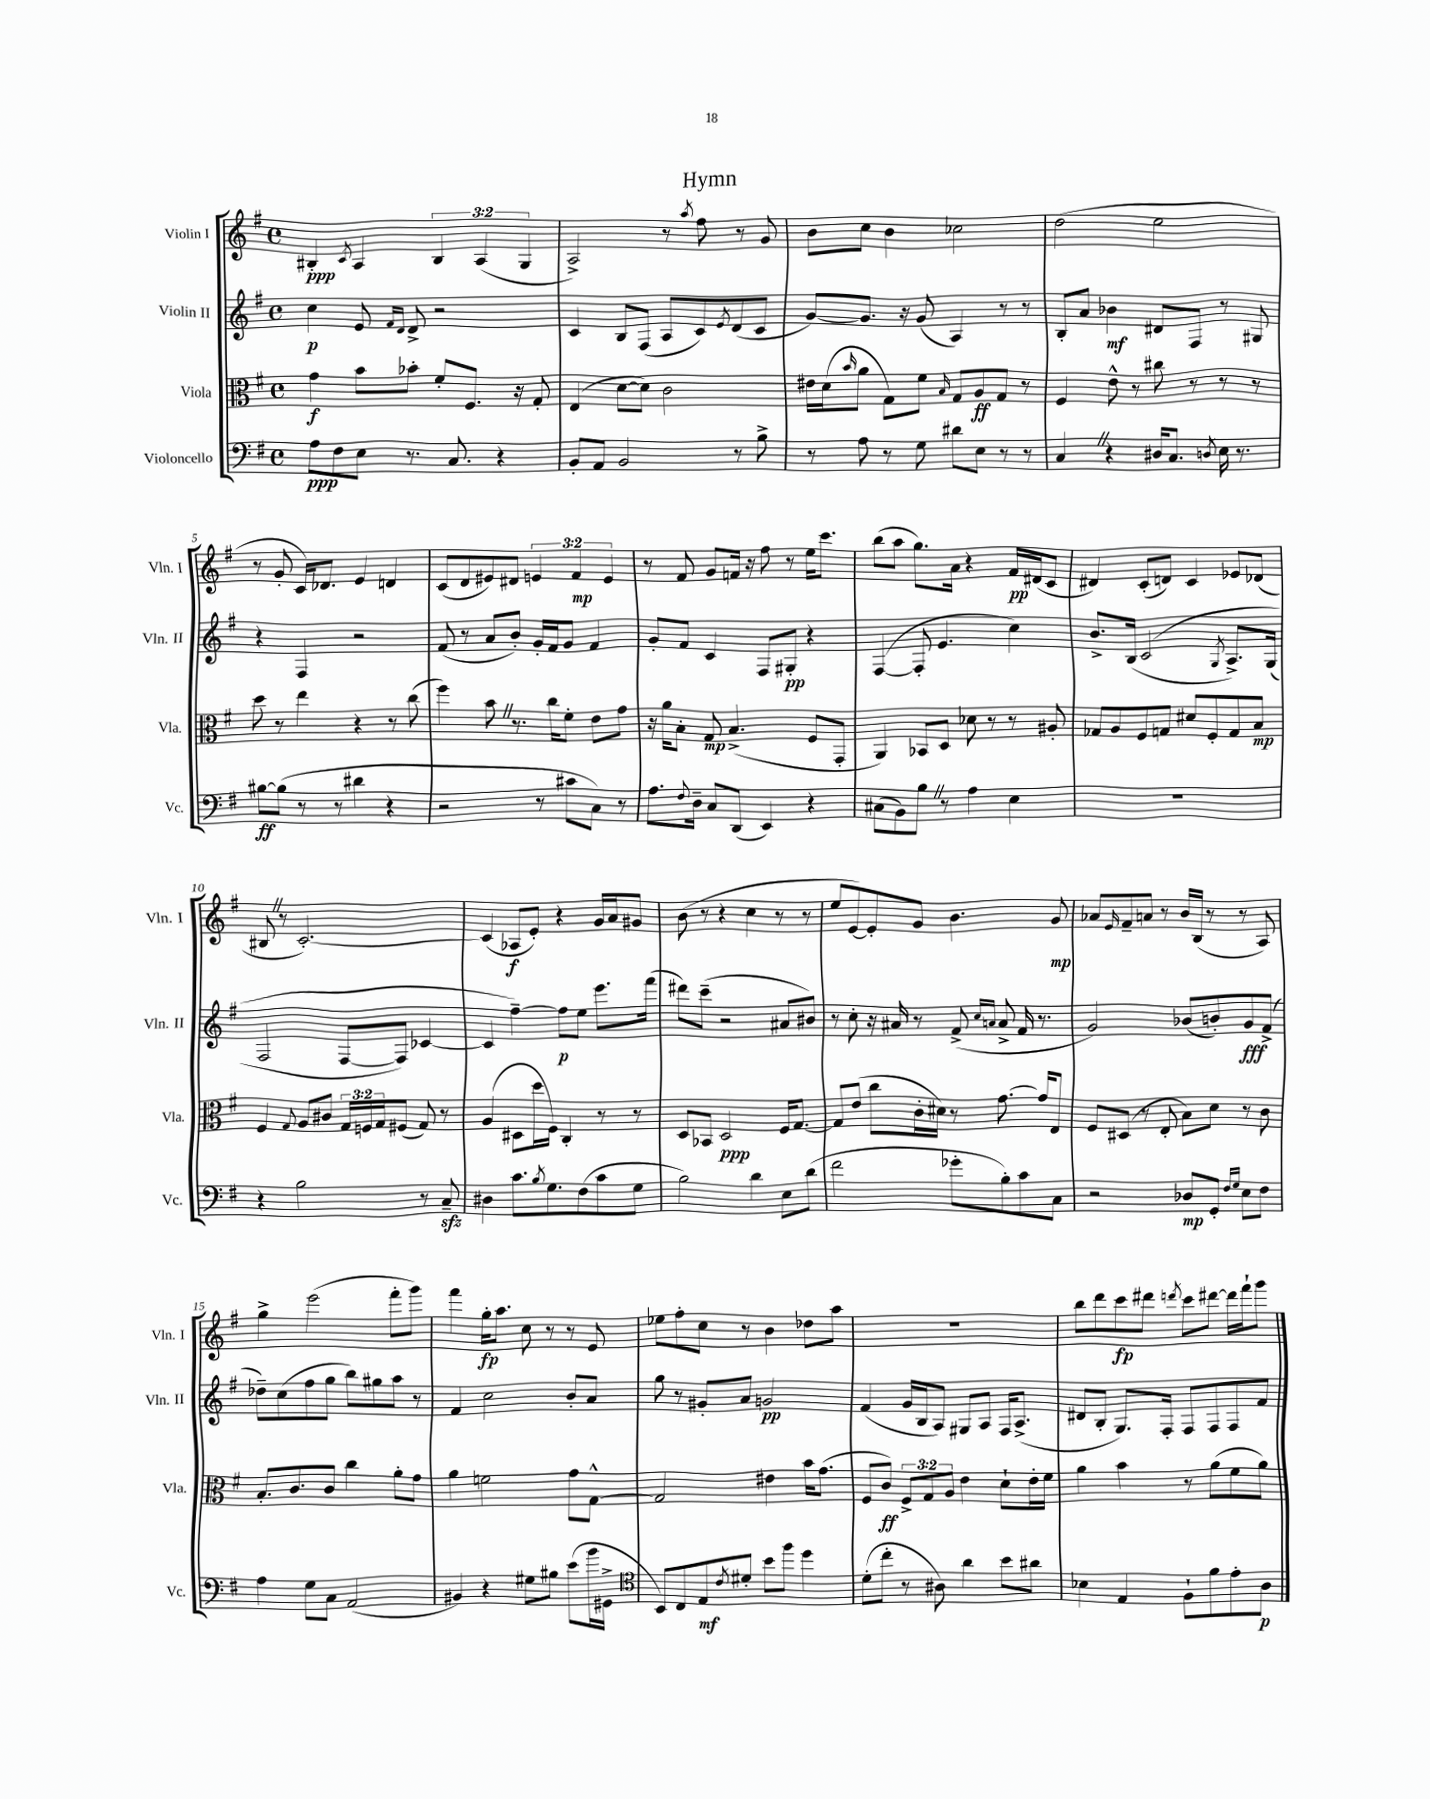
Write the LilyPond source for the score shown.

\header { title = "Hymn" }
<<
\new StaffGroup <<
\new Staff = "s0" \with { instrumentName = "Violin I" shortInstrumentName = "Vln. I" } {
    \clef treble \key g \major \defaultTimeSignature \time 4/4 \override Staff.TupletNumber.text = #tuplet-number::calc-fraction-text
    bis4-.\ppp \acciaccatura { c'8 } a4 \tuplet 3/2 { bis4 a4( g4 } |
    a2->) r8 \acciaccatura { a''8 } fis''8 r8 g'8 |
    b'8 c''8 b'4 ces''2 |
    d''2( e''2 |
    r8 g'8-. c'16) des'8. e'4 d'4 |
    c'8( d'8 eis'8) dis'8 \tuplet 3/2 { e'4 fis'4\mp e'4 } |
    r8 fis'8 g'8 f'16 r16 fis''8 r8 e''16 c'''8. |
    b''8( a''8 g''8.) a'16 r4 fis'16\pp dis'16( c'8 |
    dis'4) c'8-.( d'8) c'4 ees'8 des'8( |
    bis8 \once \override BreathingSign.text = \markup { \musicglyph "scripts.caesura.straight" } \breathe r8 c'2.~-.) |
    c'4( aes8\f e'8-.) r4 g'16 a'16 gis'8 |
    b'8( r8 r4 c''4 r8 r8 |
    e''8 e'8~) e'8-. g'8 b'4. g'8\mp |
    aes'8 \grace { e'16 } fis'8-- a'8 r8 b'16 b16( r8 r8 a8) |
    g''4-> e'''2( fis'''8-. g'''8) |
    fis'''4 g''16-.\fp a''8. c''8 r8 r8 e'8 |
    ees''8 fis''8-. c''8 r8 b'4 des''8 a''8 |
    R1 |
    b''8 d'''8 c'''8\fp dis'''8 \acciaccatura { d'''8 } c'''8 dis'''8~ dis'''16 fis'''16-! g'''8 \bar "|." |
}
\new Staff = "s1" \with { instrumentName = "Violin II" shortInstrumentName = "Vln. II" } {
    \clef treble \key g \major \defaultTimeSignature \time 4/4
    c''4\p e'8 \grace { fis'16 d'16 } d'8-> r2 |
    c'4 b8 fis8( a8 c'8) \acciaccatura { e'8 } d'8( c'8 |
    g'8~) g'8. r16 g'8( a4) r8 r8 |
    b8-. a'8 bes'4\mf dis'8 fis8 r8 gis8 |
    r4 fis4 r2 |
    fis'8( r8 a'8 b'8-.) g'16-. fis'16 g'8 fis'4 |
    g'8-. fis'8 c'4 fis8 gis8-.\pp r4 |
    fis4~( fis8-. e'4. c''4) |
    b'8.-> b16( c'2\( \acciaccatura { g8 } a8.->) g16( |
    fis2 fis8~ fis8) ces'4~ |
    ces'4 fis''4~--\) fis''8\p e''8 e'''8. fis'''16( |
    dis'''8) c'''8--( r2 ais'8 bis'8) |
    r8 c''8-. r16 ais'16 r8 fis'8->( \grace { c''16 a'16 } a'8-> fis'16 r8. |
    g'2) bes'8( b'8-.) g'8\fff fis'8->( |
    des''8--) c''8( fis''8 g''8 b''8) gis''8 a''8 r8 |
    fis'4 c''2 b'8-. a'8 |
    g''8 r8 gis'8-. a'8 g'2\pp |
    fis'4( g'16 b16 a8) gis8 a8 fis16 a8.->( |
    dis'8 b8-. g8.) fis16-. fis8 fis8 fis8 fis'8 \bar "|." |
}
\new Staff = "s2" \with { instrumentName = "Viola" shortInstrumentName = "Vla." } {
    \clef alto \key g \major \defaultTimeSignature \time 4/4 \override Staff.TupletNumber.text = #tuplet-number::calc-fraction-text
    g'4\f b'8 bes'8-. fis'8-. fis8. r16 g8-. |
    e4( d'8~ d'8) c'2 |
    eis'16 d'16( \grace { b'16 } a'8 g8) fis'8 \grace { b16 } g8 a8\ff g8 r8 |
    fis4 e'8-^ r8 cis''8 r8 r8 r8 |
    d''8 r8 e''4 r4 r8 c''8( |
    fis''4) b'8 \once \override BreathingSign.text = \markup { \musicglyph "scripts.caesura.straight" } \breathe r8. c''16 fis'8-. e'8 g'8 |
    r16 a'16 b8-. g8\mp b4.->( fis8 g,8-. |
    a,4) bes,8 d8 des'8 r8 r8 ais8-. |
    ges8 a8 fis8 g8 dis'8 fis8-. g8 b8\mp |
    fis4 \appoggiatura { g8 } a8 cis'8 \tuplet 3/2 { g16 f16 g16 } fis8( g8) r8 |
    a4( dis8 d''16 fis16) c4-. r8 r8 |
    d8 bes,8 d2\ppp fis16 g8.~ |
    g8 e'8( c''8 c'16-. dis'16) r8 g'8.~ g'16 e8 |
    fis8 dis8( r8 e8-. b8) d'8 r8 c'8 |
    b8.-. c'8. c'8 c''4 a'8-. g'8 |
    a'4 f'2 g'8 g8~-^ |
    g2 eis'4 b'16 g'8.( |
    fis8 c'8\ff) \tuplet 3/2 { fis8-> g8 a8 } e'4 d'8-! e'16-. fis'16 |
    a'4 b'4 r8 a'8( fis'8 a'8) \bar "|." |
}
\new Staff = "s3" \with { instrumentName = "Violoncello" shortInstrumentName = "Vc." } {
    \clef bass \key g \major \defaultTimeSignature \time 4/4
    a8\ppp fis8 e8 r8. c8. r4 |
    b,8-. a,8 b,2 r8 b8-> |
    r8 a8 r8 g8 dis'8 e8 r8 r8 |
    c4 \once \override BreathingSign.text = \markup { \musicglyph "scripts.caesura.straight" } \breathe r4 dis16 c8. \acciaccatura { d8 } e16 r8. |
    bis8~\ff bis8( r8 r8 dis'4 r4 |
    r2 r8 cis'8 c8) r8 |
    a8. \appoggiatura { fis8 } d16-- c8 d,8( e,4) r4 |
    cis8( b,8) b8 \once \override BreathingSign.text = \markup { \musicglyph "scripts.caesura.straight" } \breathe r8 a4 e4 |
    R1 |
    r4 b2 r8 c8--\sfz |
    dis4 c'8. \acciaccatura { b8 } g8. fis8( c'8 g8 |
    b2) d'4 e8 d'8( |
    fis'2 ges'8-. b8-.) c'8 c8 |
    r2 des8\mp g,8-. \grace { fis16 g16 } e8 fis8 |
    a4 g8 c8 a,2( |
    bis,4) r4 gis8 bis8 e'8( b'16 gis,16-> |
    \clef tenor b,8) c8 e8\mf \acciaccatura { c'8 } dis'8-. b'8 fis''8 d''4 |
    d'8-.( c''8-. r8 ais8) a'4 b'8 ais'8 |
    bes4 e4 fis8-! fis'8 e'8-. a8\p \bar "|." |
}
>>
>>
